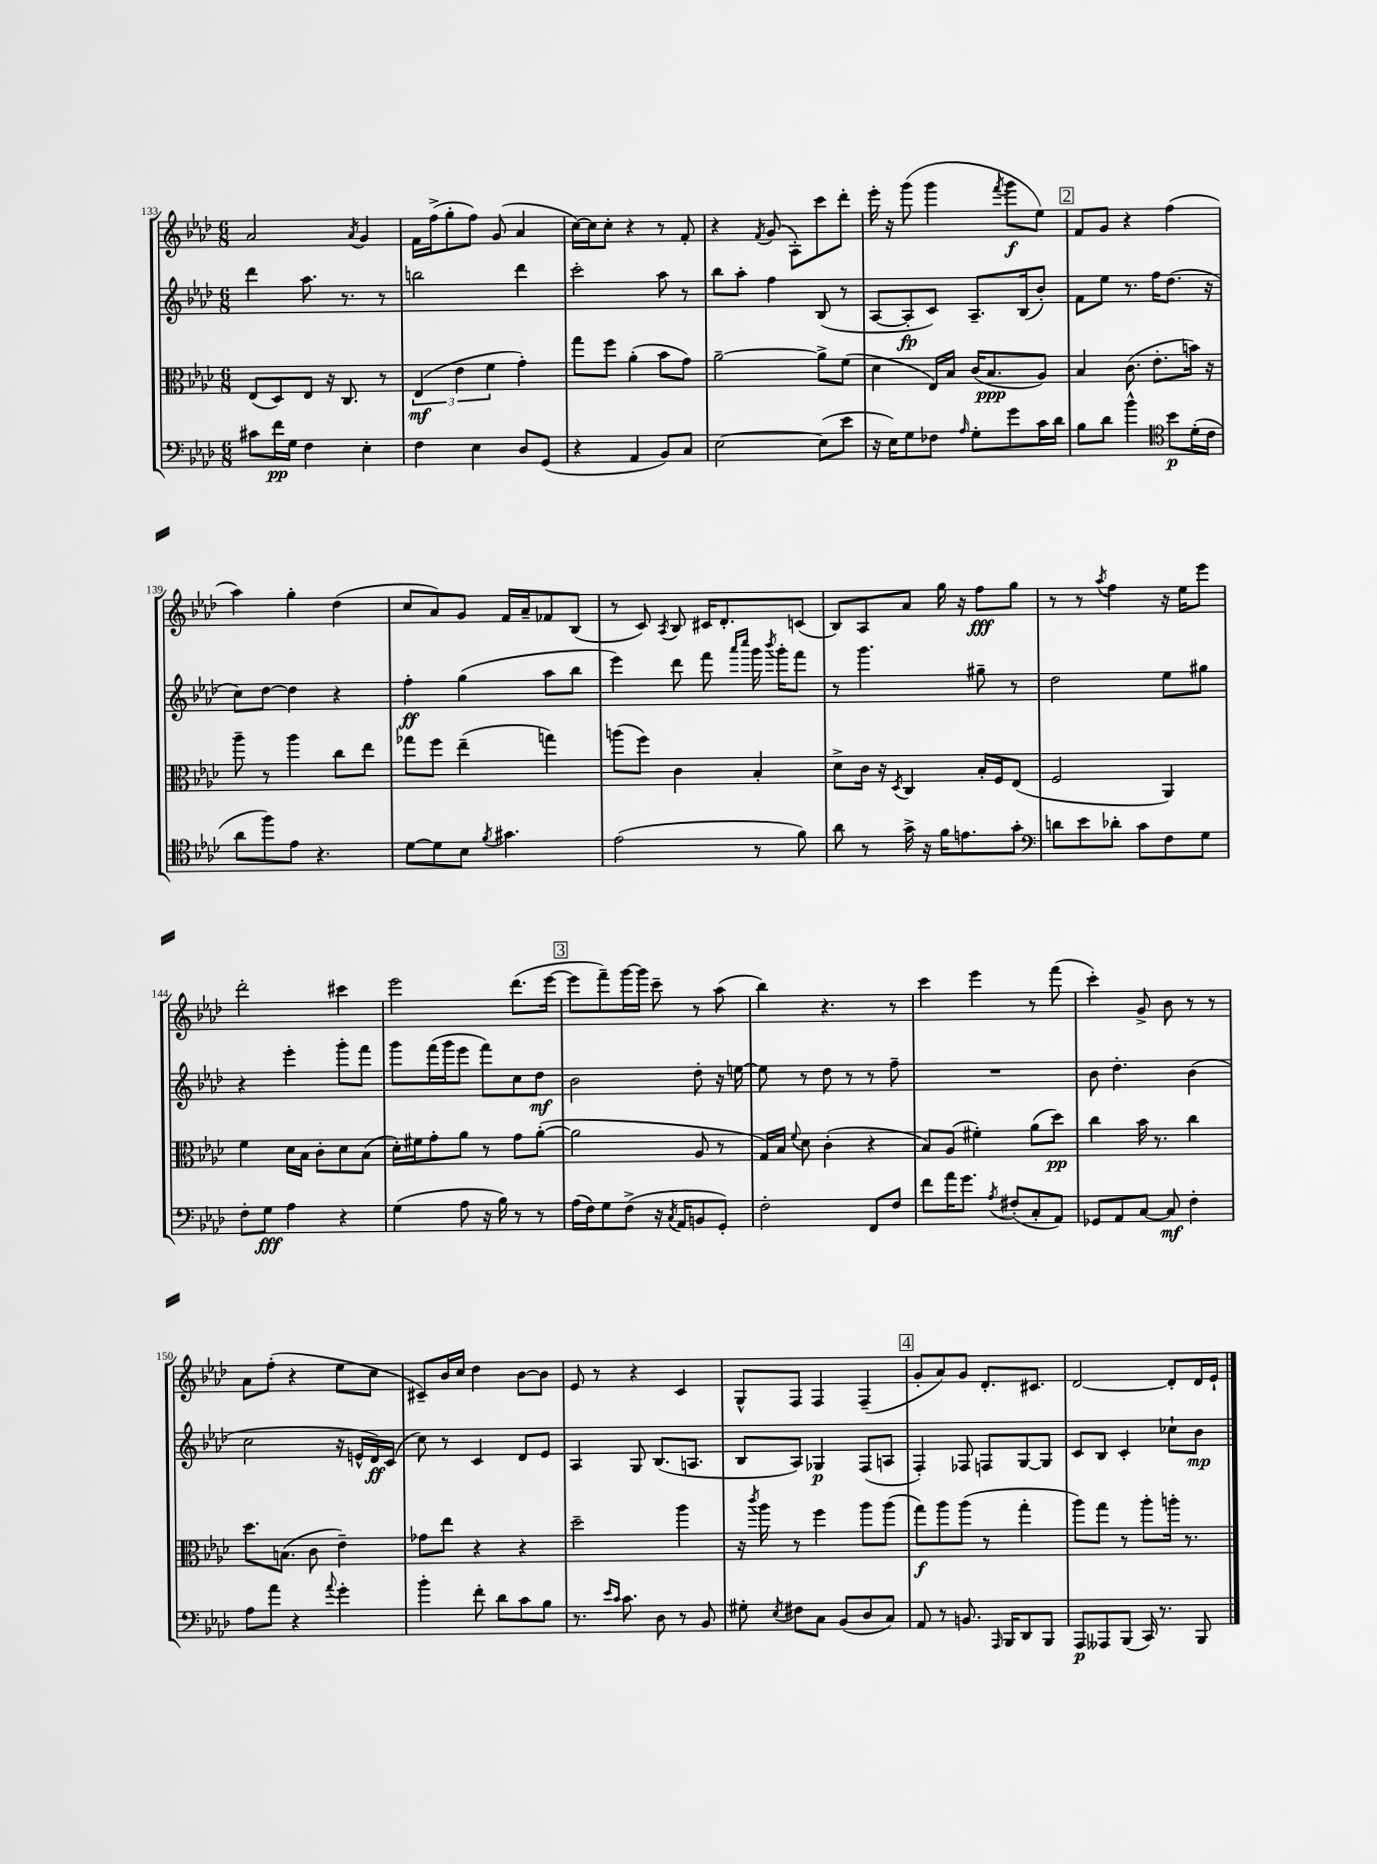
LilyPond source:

<<
\new StaffGroup <<
\new Staff = "s0" {
    \clef treble \key aes \major \numericTimeSignature \time 6/8
    \autoBeamOff aes'2 \acciaccatura { aes'8 } g'4 |
    f'16[ f''16->( g''8-. f''8]) g'8( aes'4 |
    c''16[~) c''16 c''8]-. r4 r8 f'8-. |
    r4 \acciaccatura { f'8 } g'8( aes8[-.) c'''8 des'''8]-. |
    ees'''16-. r16 g'''8( g'''4 \acciaccatura { f'''8 } g'''8[\f ees''8]) |
    \mark \markup { \box "2" } f'8[ g'8] r4 f''4( |
    aes''4) g''4-. des''4( |
    c''8[ aes'8) g'8] f'16[ aes'16-- fes'8 bes8]( |
    r8 c'8) \acciaccatura { aes8 } bes8 cis'16[ des'8.-. c'8]( |
    bes8[) aes8 aes'8] g''16 r16 f''8[\fff g''8] |
    r8 r8 \acciaccatura { aes''8 } f''4 r16 ees''16[ ees'''8] |
    des'''2-. cis'''4 |
    ees'''2 des'''8.[( ees'''16]~ |
    \mark \markup { \box "3" } ees'''8[ f'''8--) g'''16~ g'''16] c'''8-- r8 aes''8( |
    bes''4) r4. r8 |
    c'''4 ees'''4 r8 f'''8( |
    c'''4-.) g'8-> bes'8 r8 r8 |
    aes'8[ f''8]-.( r4 ees''8[ c''8] |
    cis'8[--) bes'16 c''16] des''4 bes'8[~ bes'8] |
    ees'8 r8 r4 c'4 |
    g8[-^ f8] f4 f4--( |
    \mark \markup { \box "4" } g'8[-. aes'8) g'8] des'8.[-. cis'8.] |
    des'2~ des'8[-. des'16 ees'16]-! \bar "|." |
}
\new Staff = "s1" {
    \clef treble \key aes \major \numericTimeSignature \time 6/8
    \autoBeamOff des'''4 aes''8. r8. r8 |
    b''2 des'''4 |
    c'''2-. aes''8 r8 |
    bes''8[ aes''8]-. f''4 bes8( r8 |
    aes8[~ aes8-.\fp c'8]) aes8.[-- bes16( bes'8]-.) |
    \mark \markup { \box "2" } f'8[ ees''8] r8. f''16[ des''8.]( r16 |
    c''8[) des''8]~ des''4 r4 |
    f''4-.\ff g''4( aes''8[ bes''8] |
    ees'''4) des'''8 f'''8 \grace { aes'''16[ c''''16] } g'''16 \acciaccatura { bes'''8 } g'''16[-. f'''8] |
    r8 g'''4. gis''8-- r8 |
    des''2 ees''8[ gis''8] |
    r4 ees'''4-. g'''8[-. f'''8] |
    g'''8[ f'''16( g'''16 ees'''8] f'''8[) c''8 des''8]\mf |
    \mark \markup { \box "3" } bes'2 des''8-. r16 e''16~ |
    e''8 r8 des''8 r8 r8 f''8-- |
    R2. |
    bes'8 des''4.-. bes'4( |
    c''2 r16 e'16[-^ des'16\ff) c'16]( |
    c''8) r8 c'4 des'8[ ees'8] |
    aes4 g8 bes8.[( a8.] |
    bes8[ aes8]) ges4\p f8[( a8] |
    \mark \markup { \box "4" } f4-.) fes8 f8[ g8~ g8] |
    c'8[ bes8] c'4-. ces''8[-! bes'8]\mp \bar "|." |
}
\new Staff = "s2" {
    \clef alto \key aes \major \numericTimeSignature \time 6/8
    \autoBeamOff ees8[( des8) ees8] r16 c8. r8 |
    \tuplet 3/2 { ees4\mf( ees'4 f'4 } g'4-.) |
    g''8[ f''8] aes'4-.( bes'8[ g'8]) |
    aes'2~-- aes'8[-> f'8]( |
    des'4 ees16[) bes16] c'16[( bes8.\ppp aes8]) |
    \mark \markup { \box "2" } bes4 c'8.( ees'8.[-. b'16]) r16 |
    aes''8-- r8 aes''4 c''8[ ees''8] |
    ges''8[ f''8] ees''4--( g''4) |
    a''8[( f''8]) c'4 bes4-. |
    des'8[-> c'16] r16 \acciaccatura { des8 } c4 bes16[-. f16 ees8]( |
    f2 aes,4) |
    f'4 des'16[ bes16] c'8[-. des'8 bes8]( |
    des'16[-.) fis'16 g'8-. aes'8] r8 g'8[ aes'8]~-.( |
    \mark \markup { \box "3" } aes'2 aes8 r8 |
    g16[) bes16] \appoggiatura { f'8 } des'8 c'4-.( r4 |
    bes8[) aes8]( fis'4-.) aes'8[( des''8]\pp) |
    c''4 bes'16 r8. c''4 |
    des''8.[ b8.]( c'8 ees'4--) |
    ges'8[ ees''8] r4 r4 |
    des''2-- aes''4 |
    r16 \acciaccatura { c'''8 } aes''16 r8 f''4 aes''8[ aes''8]( |
    \mark \markup { \box "4" } g''8[\f) aes''8 aes''8]( r8 g''4-. |
    aes''8[) g''8] r8 aes''8[-. a''16]-. r8. \bar "|." |
}
\new Staff = "s3" {
    \clef bass \key aes \major \numericTimeSignature \time 6/8
    \autoBeamOff cis'8[ f'16\pp g16] f4 ees4-. |
    f4 ees4 des8[ g,8]( |
    r4 aes,4 bes,8[) c8] |
    ees2~ ees8[( ees'8] |
    r16 ees16[) g8 fes8] \grace { aes16 } g8[-. g'8 c'16 des'16] |
    \mark \markup { \box "2" } bes8[ des'8] bes'4-^ \clef tenor bes'8[\p des'16-.( c'16] |
    aes'8[ f''8) ees'8] r4. |
    des'8[~ des'8 bes8] \acciaccatura { f'8 } gis'4. |
    ees'2( r8 f'8) |
    aes'8 r8 g'16-> r16 f'16[ e'8. g'8]-. |
    \clef bass d'8[ ees'8 des'8]-. c'8[ f8 g8] |
    f8[-. g8]\fff aes4 r4 |
    g4( aes8 r16 bes16) r8 r8 |
    \mark \markup { \box "3" } aes16[( f16) g8 f8]->( r16 \acciaccatura { c8 } aes,16[ b,8 g,8]-.) |
    f2-. f,8[ f8] |
    f'8[ aes'16 g'8.] \acciaccatura { aes8 } fis8[-.( c8-. aes,8]) |
    ges,8[ aes,8 c8]~ c8\mf f4-. |
    aes8[ aes'8] r4 \appoggiatura { aes'8 } g'4-. |
    bes'4-. f'8-. des'8[ c'8 bes8] |
    r8. \grace { ees'16[ c'16] } c'8. des8 r8 bes,8 |
    gis8-. \acciaccatura { ees8 } fis8[ c8] bes,8[( des8 c8]) |
    \mark \markup { \box "4" } aes,8 r8 b,8. \grace { aes,,16 } bes,,16[ des,8 bes,,8] |
    aes,,8[\p aeses,,8 bes,,8]( c,16) r8. bes,,8 \bar "|." |
}
>>
>>
\layout { \context { \Score currentBarNumber = #133 } }
